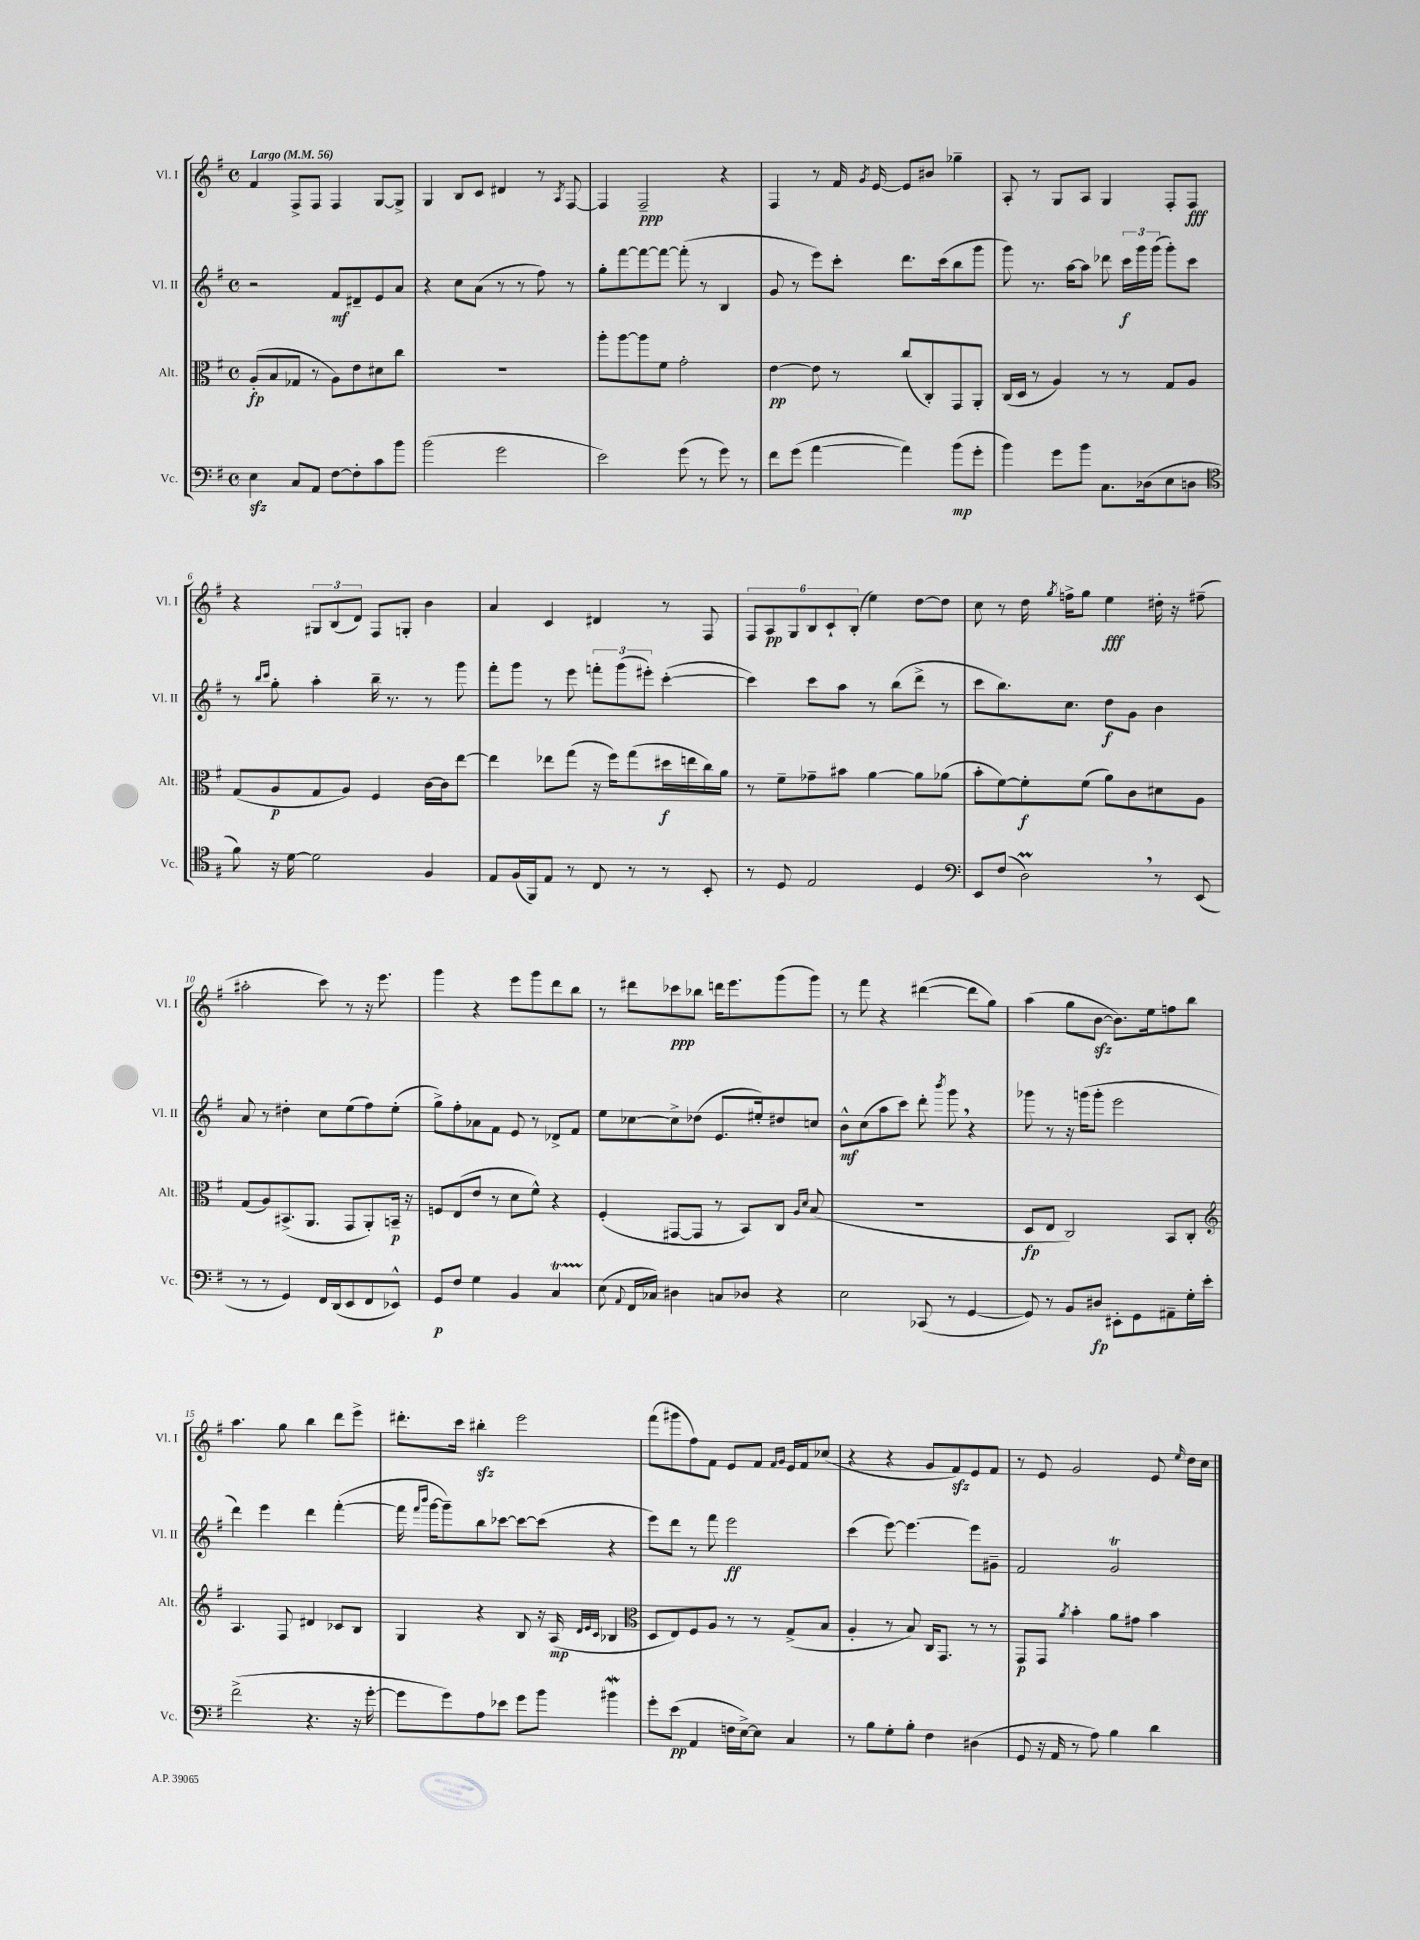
<<
\new StaffGroup <<
\new Staff = "s0" \with { instrumentName = "Vl. I" shortInstrumentName = "Vl. I" } {
    \clef treble \key g \major \defaultTimeSignature \time 4/4 \tempo "Largo" 4 = 56
    \autoBeamOff fis'4 fis8[-> fis8] fis4 g8[~ g8]-> |
    g4 b8[ c'8] dis'4 r8 \acciaccatura { a8 } fis8~ |
    fis4 fis2--\ppp r4 |
    fis4 r8 fis'16 \acciaccatura { g'8 } e'16~ e'8[ bis'8] ges''4-- |
    a8-. r8 g8[ a8] g4 fis8[-. fis8]\fff |
    r4 \tuplet 3/2 { gis8[ b8( d'8]) } fis8[ g8]-. b'4 |
    a'4 c'4 dis'4 r8 fis8 |
    \tuplet 6/4 { fis8[ a8\pp g8 b8 c'8-! b8]-.( } e''4) d''8[~ d''8] |
    c''8 r8 d''16 \acciaccatura { g''8 } f''16[-> g''8] e''4\fff dis''16-. r16 fis''8--( |
    ais''2-. c'''8) r8 r16 e'''8. |
    g'''4 r4 e'''8[ g'''8 d'''8 b''8] |
    r8 dis'''8[ ces'''8\ppp bes''8] d'''16[ e'''8. g'''8( g'''8]) |
    r8 fis'''8 r4 dis'''4~( dis'''8[ g''8]) |
    a''4( g''8[ b'8]~\sfz b'8.[) e''16 f''8 b''8] |
    a''4. g''8 b''4 d'''8[ e'''8]-> |
    dis'''8.[-. c'''16] bis''4-.\sfz e'''2 |
    fis'''8[( gis'''8 fis''8) fis'8] e'8[ fis'8] \grace { fis'16[ g'16] } e'16[ fis'16 ces''8]( |
    r4 r4 g'8[ fis'8\sfz) e'8 fis'8] |
    r8 e'8 g'2 e'8 \grace { e''16 } d''16[ c''16] \bar "|." |
}
\new Staff = "s1" \with { instrumentName = "Vl. II" shortInstrumentName = "Vl. II" } {
    \clef treble \key g \major \defaultTimeSignature \time 4/4
    \autoBeamOff r2 fis'8[\mf dis'8-- e'8 a'8] |
    r4 c''8[ a'8]( r8 r8 fis''8) r8 |
    g''8[-. fis'''8~ fis'''8~ fis'''8]~ fis'''8-.( r8 b4 |
    g'8 r8 e'''8[) c'''8]-. d'''8.[ c'''16( b''8 g'''8] |
    g'''8) r8. a''16[~ a''8] des'''8 \tuplet 3/2 { c'''16[\f g'''16 g'''16]( } g'''8[-.) c'''8] |
    r8 \grace { b''16[ c'''16] } g''8-. a''4-. b''16-- r8. r8 g'''8 |
    fis'''8[-. g'''8] r8 e'''8 \tuplet 3/2 { f'''8[-. g'''8( eis'''8]-.) } c'''4~-.( |
    c'''4) c'''8[ a''8] r8 b''8[( d'''8]-> r8 |
    c'''8[ b''8.) c''8.] d''8[\f g'8] b'4 |
    a'8 r8 dis''4-. c''8[ e''8( fis''8) e''8]-.( |
    g''8[->) fis''8-. aes'8 fis'8] e'8 r8 des'8[-> fis'8] |
    e''8[ ces''8~ ces''8-> des''8]( e'8.[ eis''16-.) dis''8 c''8] |
    b'8[-^\mf c''8( a''8 c'''8]) d'''8-. \acciaccatura { b'''8 } g'''8 \breathe r4 |
    ges'''8 r8 r16 g'''16[( g'''8]-. e'''2 |
    d'''4) e'''4 d'''4 fis'''4~-.( |
    fis'''16 \grace { fis'''16[ b'''16] } g'''16[~ g'''8--) b''8 ces'''8]~ ces'''8[~ ces'''8]( r4 |
    e'''8[) d'''8] r8 fis'''8 e'''2\ff |
    c'''4( e'''8~) e'''4.~ e'''8[ gis'8]-- |
    fis'2 g'2\trill \bar "|." |
}
\new Staff = "s2" \with { instrumentName = "Alt." shortInstrumentName = "Alt." } {
    \clef alto \key g \major \defaultTimeSignature \time 4/4
    \autoBeamOff a8[-.\fp( b8 ges8] r8 a8[) e'8 dis'8 c''8] |
    R1 |
    a''8[-. a''8~ a''8 fis'8] g'2-. |
    e'4~\pp e'8 r8 c''8[( c8-.) g,8 a,8]-. |
    c16[( d16] r8 a4) r8 r8 g8[ a8] |
    g8[( a8\p g8 a8]) fis4 c'16[~ c'16 e''8]~ |
    e''4 ees''8[ g''8]( r16 fis''16[) g''8( dis''16\f e''16 c''16) a'16] |
    r8 fis'8[-- ges'8-- bis'8] a'4~ a'8[ aes'8]( |
    b'8[-. fis'8~) fis'8-.\f fis'8]( a'8[) c'8 dis'8 a8] |
    g8[( a8) bis,8.->( a,8.] g,8[ a,8-.) b,16]--\p r16 |
    f8[ e8( e'8] r8 d'8[ fis'8]-^) r4 |
    fis4-.( gis,8[~ gis,8] r8 b,8[) c8] \grace { a16[ d'16] } b8( |
    R1 |
    d8[\fp e8] c2) b,8[ c8]-. |
    \clef treble a4. fis8 dis'4 ces'8[ b8] |
    g4 r4 b8 r16 a16\mp( \grace { d'32[ e'32 c'32] } bes4 |
    \clef alto d8[ e8) fis8 a8] r8 r8 g8[->( b8] |
    a4-. r8 b8) c16[ g,8.] r8 r8 |
    g,8[\p g,8] \acciaccatura { a'8 } b'4-. a'8[ gis'8] b'4 \bar "|." |
}
\new Staff = "s3" \with { instrumentName = "Vc." shortInstrumentName = "Vc." } {
    \clef bass \key g \major \defaultTimeSignature \time 4/4
    \autoBeamOff e4\sfz c8[ a,8] fis8[~ fis8-. c'8 b'8] |
    b'2( g'2 |
    e'2) g'8( r8 g'8) r8 |
    fis'8[ g'8]( a'4~ a'4) b'8[\mp( g'8]-. |
    b'4) g'8[ b'8] c8.[ des16( e8 d8] |
    \clef tenor fis'8) r16 d'16~ d'2 fis4 |
    e8[ fis16( fis,16) e8] r8 c8 r8 r8 b,8-. |
    r8 d8 e2 d4 |
    \clef bass e,8[ fis8]( d2\prall) \breathe r8 e,8( |
    r8 r8 g,4) fis,16[ d,16( e,8 fis,8 ees,8]-^) |
    g,8[\p fis8] g4 b,4 c4\startTrillSpan |
    e8\stopTrillSpan( \appoggiatura { a,8 } fis,16[ ces16]) dis4 c8[ des8] r4 |
    e2 ces,8( r8 g,4~ |
    g,8) r8 b,8[ dis8]\fp eis,8[-. g,8 ais,8-- g16-. e'16]-. |
    fis'2->( r4. r16 g'16~-. |
    g'8[ g'8) a8 ees'8] g'8[ b'8] bis'4\mordent |
    g'8[-. e'8]\pp( a,4 f16[ e16~->) e8] c4 |
    r8 b8[ g8-. b8]-. fis4 dis4( |
    g,8 r16 a,16 r8 a8) b4 d'4 \bar "|." |
}
>>
>>
